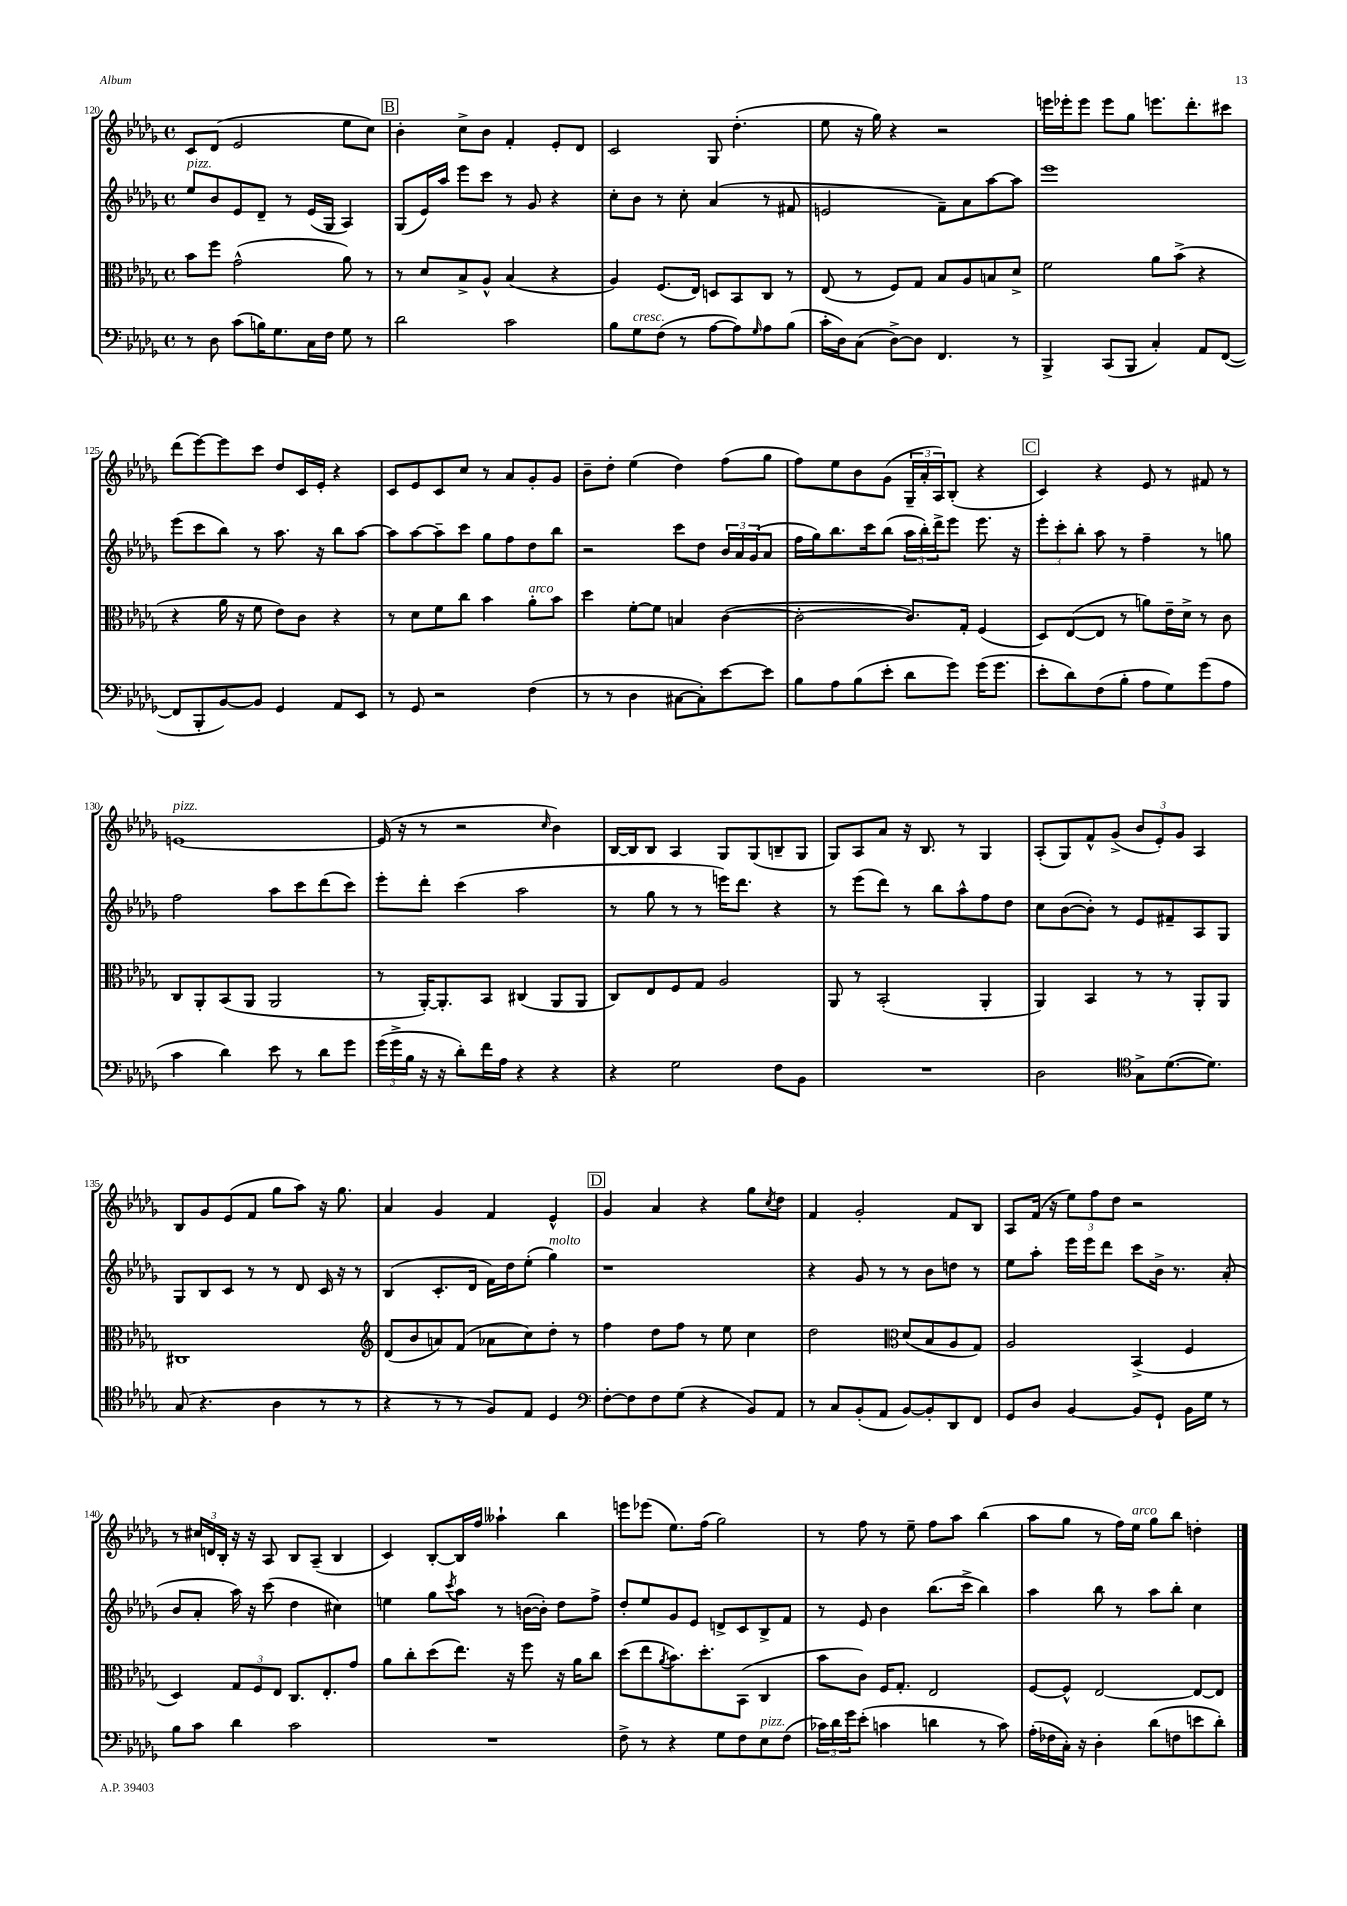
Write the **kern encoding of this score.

**kern	**kern	**kern	**kern
*staff4	*staff3	*staff2	*staff1
*clefF4	*clefC3	*clefG2	*clefG2
*k[b-e-a-d-g-]	*k[b-e-a-d-g-]	*k[b-e-a-d-g-]	*k[b-e-a-d-g-]
*M4/4	*M4/4	*M4/4	*M4/4
*met(c)	*met(c)	*met(c)	*met(c)
8r	8b-	8ee-	8c
8D-	8ff	8b-	(8d-
(8c	(2g-^^	8e-	2e-
16B)	.	8d-~	.
8.G-	.	.	.
.	.	8r	.
16C	.	(16e-	.
16F	.	16G-	.
8G-	8a-)	4A-)	8ee-
8r	8r	.	8cc)
=	=	=	=
2d-	8r	(8G-	4b-'
.	8d-	16e-)	.
.	.	16aa-	.
.	8B-^	8eee-	8cc^
.	8A-^^	8ccc	8b-
2c	(4B-	8r	4f'
.	.	8g-	.
.	4r	4r	8e-'
.	.	.	8d-
=	=	=	=
8B-	4A-)	8cc'	2c
8G-	.	8b-	.
(8F	(8.F	8r	.
8r	.	8cc'	.
.	16E-)	.	.
[8A-	8D	(4a-	8G-
8A-])	8BB-	.	(4.dd-'
16qqG-	.	.	.
8A-	8C	8r	.
(8B-	8r	8f#	.
=	=	=	=
16c'	(8E-	2e	8ee-
16D-)	.	.	.
(8C	8r	.	16r
.	.	.	16gg-)
[8D-^)	8F)	.	4r
8D-]	8G-	.	.
4.FF	8B-	8f~)	2r
.	8A-	8a-	.
.	8B	[8aa-	.
8r	8d-^	8aa-]	.
=	=	=	=
4BBB-^	2f	1eee-	16eee
.	.	.	16eee-'
.	.	.	8eee-
(8CC	.	.	8eee-
8BBB-	.	.	8gg-
4C')	8a-	.	8.eee
.	(8b-^	.	.
.	.	.	8.ddd-'
8AA-	4r	.	.
([8FF	.	.	8ccc#
=	=	=	=
8FF]	4r	(8eee-	(8ddd-
8BBB-'	.	8ccc	[8eee-)
[8BB-)	16a-	8bb-)	8eee-]
.	16r	.	.
8BB-]	8f	8r	8ccc
4GG-	8e-)	8.aa-	8dd-
.	8c	.	16c
.	.	16r	16e-'
8AA-	4r	8bb-	4r
8EE-	.	[8aa-	.
=	=	=	=
8r	8r	8aa-]	8c
8GG-	8d-	[8aa-	8e-
2r	8f	8aa-~]	8c
.	8cc	8ccc	8cc
.	4b-	8gg-	8r
.	.	8ff	8a-
(4F	8a-'	8dd-	8g-'
.	8b-	8bb-	8g-
=	=	=	=
8r	4dd-	2r	8b-~
8r	.	.	8dd-'
4D-	[8f'	.	(4ee-
.	8f]	.	.
[8C#	4B	8ccc	4dd-)
8C#'])	.	8dd-	.
[8e-	([4c	24b-	(8ff
.	.	24a-	.
.	.	(24g-	.
8e-]	.	8a-	8gg-
=	=	=	=
8B-	2c'_	16ff	8ff)
.	.	16gg-)	.
8A-	.	8.bb-	8ee-
(8B-	.	.	8b-
.	.	16ccc	.
8e-'	.	(8bb-	(8g-
8d-	8.c])	24aa-	24G-~
.	.	24bb-')	24a-'
.	.	24ddd-^	24A-)
8g-)	.	8eee-	(8B-'
.	16G-'	.	.
(16g-	(4F	8.eee-	4r
8.g-	.	.	.
.	.	16r	.
=	=	=	=
8e-'	8D-)	12eee-'	4c)
.	.	12ccc'	.
8d-)	([8E-	.	.
.	.	12bb-'	.
(8F	8E-]	8aa-	4r
8B-'	8r	8r	.
8A-	8a)	4ff~	8e-
8G-)	16e-~	.	8r
.	16d-^	.	.
(8g-	8r	8r	8f#
8A-	8c	8gg	8r
=	=	=	=
4c	8C	2ff	[1e
.	8AA-'	.	.
4d-)	(8BB-	.	.
.	8AA-	.	.
8e-	2AA-	8aa-	.
8r	.	8ccc	.
8d-	.	(8ddd-	.
8g-	.	8ccc)	.
=	=	=	=
(24g-	8r	8eee-'	(16e]
24g-^	.	.	.
.	.	.	16r
24B-	.	.	.
16r	[16AA-')	8ddd-'	8r
16r	8.AA-']	.	.
8d-')	.	(4ccc	2r
16f	8BB-	.	.
16A-	.	.	.
4r	(4C#	2aa-	.
.	.	.	16qqcc
4r	8AA-	.	4b-)
.	8AA-	.	.
=	=	=	=
4r	8C)	8r	[16B-
.	.	.	16B-]
.	8E-	8gg-	8B-
2G-	8F	8r	4A-
.	8G-	8r	.
.	2A-	16eee)	8G-
.	.	8.ddd-	.
.	.	.	(8G-
8F	.	4r	8B~
8BB-	.	.	8G-
=	=	=	=
1r	8AA-	8r	8G-)
.	8r	(8eee-	8A-
.	(2BB-'	8ddd-)	8a-
.	.	8r	16r
.	.	.	8.B-
.	.	8bb-	.
.	.	8aa-^^	8r
.	4AA-'	8ff	4G-
.	.	8dd-	.
=	=	=	=
2D-	4AA-)	8cc	(8A-'
.	.	([8b-	8G-)
.	4BB-	8b-'])	8f^^
.	.	8r	(8g-^
*clefC4	*	*	*
8G-^	8r	8e-	12b-
.	.	.	12e-')
([8.d-	8r	8f#~	.
.	.	.	12g-
.	8AA-'	8A-	4A-
8.d-])	.	.	.
.	8AA-	8G-	.
=	=	=	=
(8G-	1C#	8G-	8B-
4.r	.	8B-	8g-
.	.	8c	(8e-
.	.	8r	8f
4A-	.	8r	8gg-
.	.	8d-	8aa-)
8r	.	16c	16r
.	.	16r	8.gg-
8r	.	8r	.
=	=	=	=
*	*clefG2	*	*
4r	(8d-	(4B-	4a-
.	8b-	.	.
8r	8a)	8.c'	4g-
8r	(8f	.	.
.	.	16d-	.
8F)	8a-	16f)	4f
.	.	16dd-	.
8E-	8cc)	(8ee-'	.
4D-	8dd-'	4gg-)	4e-^^
.	8r	.	.
=	=	=	=
*clefF4	*	*	*
[8F'	4ff	1r	4g-
8F]	.	.	.
8F	8dd-	.	4a-
(8G-	8ff	.	.
4r	8r	.	4r
.	8ee-	.	.
8BB-)	4cc	.	8gg-
.	.	.	8qcc
8AA-	.	.	8dd-
=	=	=	=
8r	2dd-	4r	4f
8C	.	.	.
(8BB-'	.	8g-	2g-'
8AA-	.	8r	.
*	*clefC3	*	*
[8BB-)	(8d-	8r	.
8BB-']	8B-	8b-	.
8DD-	8A-	8dd	8f
8FF	8G-)	8r	8B-
=	=	=	=
8GG-	2A-	8ee-	8A-
8D-	.	8aa-'	(16f
.	.	.	16r
[4BB-	.	16eee-	12ee-)
.	.	16eee-	.
.	.	.	12ff
.	.	8ddd-	.
.	.	.	12dd-
8BB-]	(4BB-^	8ccc	2r
8GG-`	.	16b-^	.
.	.	8.r	.
16BB-	4F	.	.
16G-	.	.	.
8r	.	(8a-'	.
=	=	=	=
8B-	4D-)	8b-	8r
8c	.	8a-'	24cc#
.	.	.	24d
.	.	.	24B-'
4d-	12G-	16aa-)	16r
.	.	16r	16r
.	12F	.	.
.	.	(8ccc	8A-
.	12E-	.	.
2c	8.C	4dd-	8B-
.	.	.	(8A-~
.	8.E-'	.	.
.	.	4cc#)	4B-
.	8g-	.	.
=	=	=	=
1r	8a-	4ee	4c)
.	8cc'	.	.
.	(8dd-	8gg-	[8B-'
.	.	8qccc	.
.	8.ee-)	8aa-	16B-]
.	.	.	16ff
.	.	8r	4aa--`
.	16r	.	.
.	8ff	([16b	.
.	.	16b'])	.
.	16r	8dd-	4bb-
.	16a-	.	.
.	8cc	8ff^	.
=	=	=	=
8F^	(8dd-	8dd-'	8eee
8r	8ee-	8ee-	(8eee-
.	8qa-	.	.
4r	8.b-)	8g-	8.ee-)
.	.	8e-	.
.	8.dd-'	.	(16ff
8G-	.	8d^	2gg-)
8F	(8BB-	8c	.
8E-	4C	8B-^	.
(8F	.	8f	.
=	=	=	=
24c-)	8b-	8r	8r
24d-	.	.	.
24g-	.	.	.
(8e-'	8c)	8e-	8ff
4c	16F	4b-	8r
.	8.G-'	.	.
.	.	.	8ee-~
4d	2E-	(8.bb-	8ff
.	.	.	8aa-
.	.	16ccc^	.
8r	.	4bb-)	(4bb-
8c)	.	.	.
=	=	=	=
(16A-'	[8F	4aa-	8aa-
16F-	.	.	.
16C')	8F^^]	.	8gg-
16r	.	.	.
4D-'	[2E-	8bb-	8r
.	.	8r	16ff)
.	.	.	16ee-
(8d-	.	8aa-	8gg-
8F	.	8bb-'	8bb-
8e	8E-_	4cc	4dd'
8d-')	8E-]	.	.
==	==	==	==
*-	*-	*-	*-
